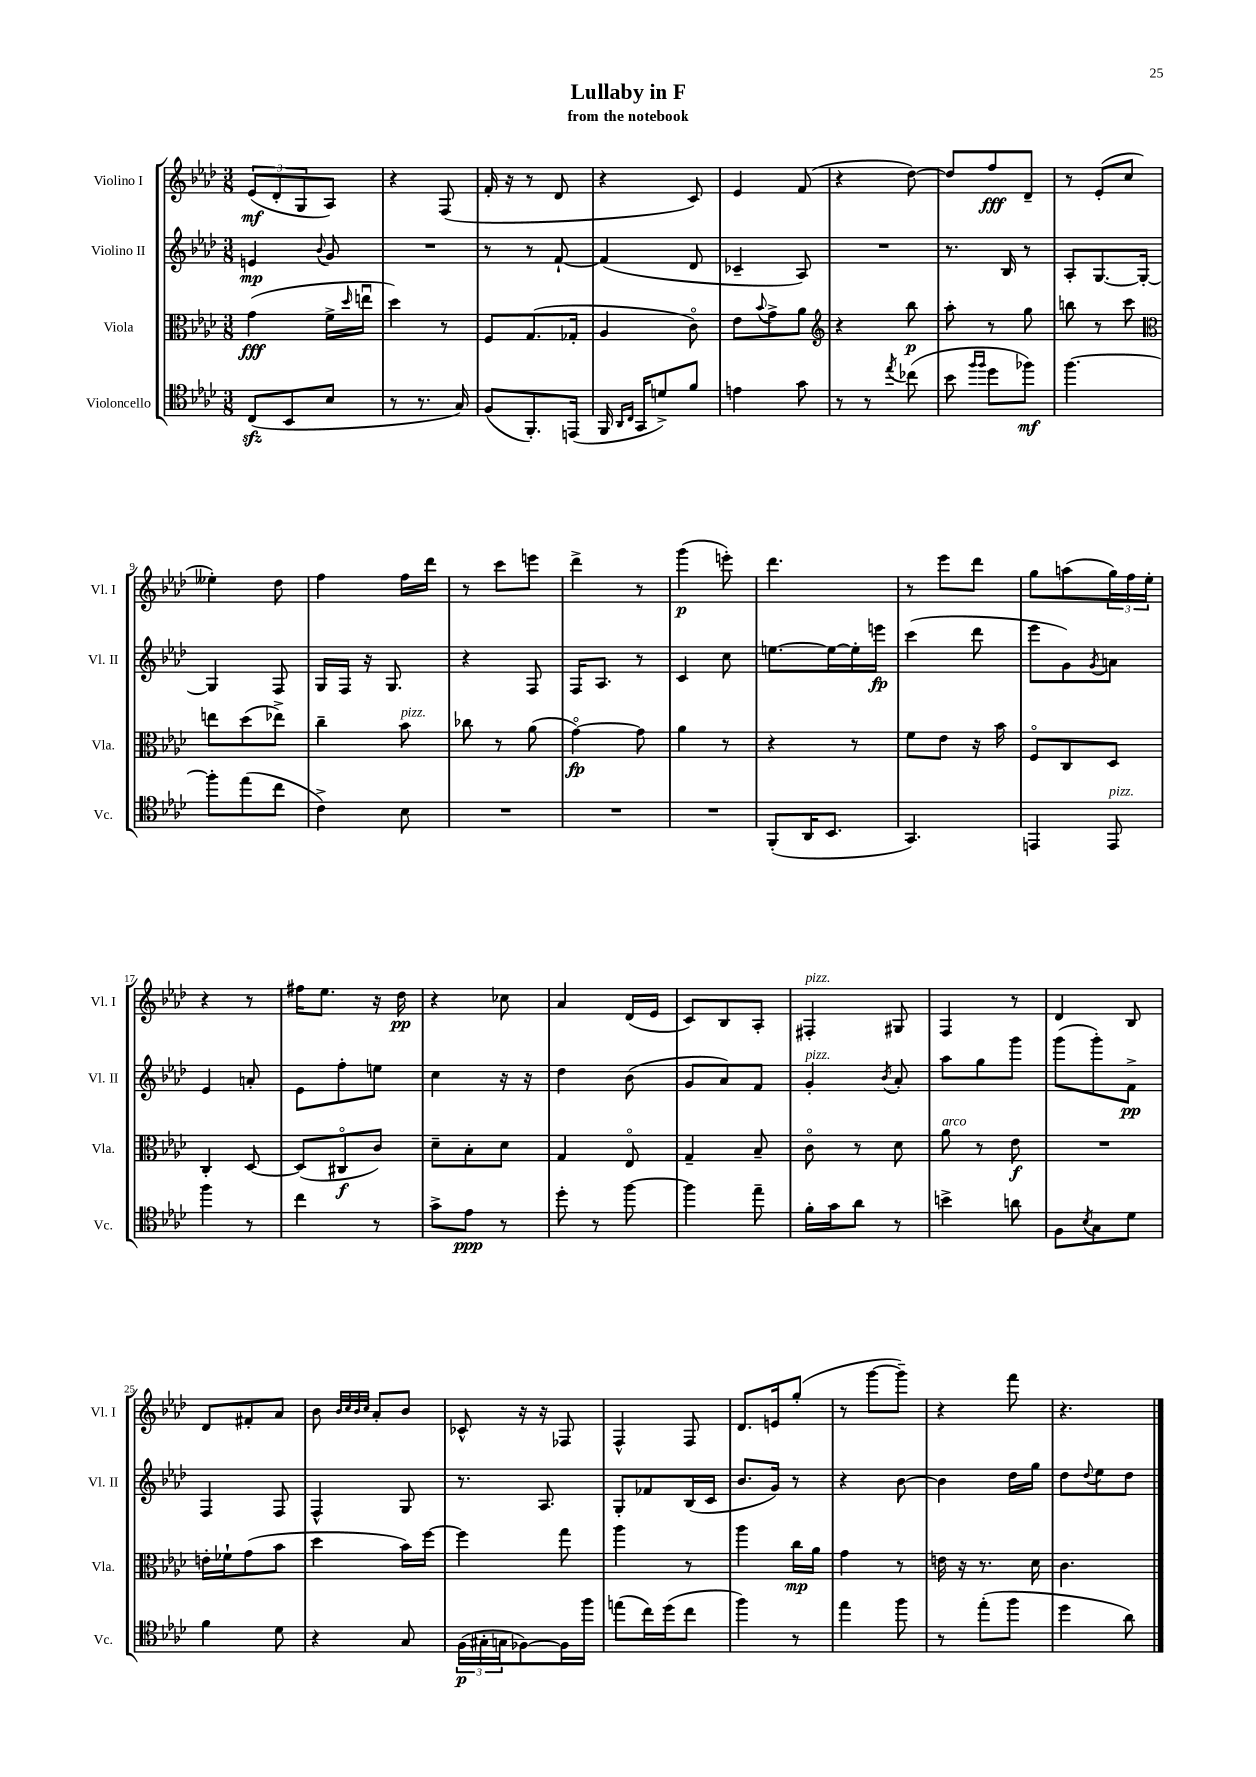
\header { title = "Lullaby in F" subtitle = "from the notebook" }
<<
\new StaffGroup <<
\new Staff = "s0" \with { instrumentName = "Violino I" shortInstrumentName = "Vl. I" } {
    \clef treble \key aes \major \numericTimeSignature \time 3/8
    \tuplet 3/2 { ees'8\mf( des'8-. g8 } aes8) |
    r4 f8( |
    f'16-. r16 r8 des'8 |
    r4 c'8) |
    ees'4 f'8( |
    r4 des''8~) |
    des''8 f''8\fff des'8-- |
    r8 ees'8-.( c''8 |
    eeses''4-.) des''8 |
    f''4 f''16 des'''16 |
    r8 c'''8 e'''8 |
    des'''4-> r8 |
    g'''4\p( e'''8-.) |
    des'''4. |
    r8 ees'''8 des'''8 |
    g''8 a''8( \tuplet 3/2 { g''16) f''16 ees''16-. } |
    r4 r8 |
    fis''16 ees''8. r16 des''16\pp |
    r4 ces''8 |
    aes'4 des'16( ees'16 |
    c'8) bes8 aes8-. |
    fis4-.^\markup { \italic "pizz." } gis8 |
    f4 r8 |
    des'4 bes8 |
    des'8 fis'8-. aes'8 |
    bes'8 \grace { bes'32 c''32 bes'32 c''32 } aes'8-. bes'8 |
    ces'8-^ r16 r16 fes8 |
    f4-^ f8 |
    des'8. e'16 g''8-.( |
    r8 g'''8~ g'''8--) |
    r4 f'''8 |
    r4. \bar "|." |
}
\new Staff = "s1" \with { instrumentName = "Violino II" shortInstrumentName = "Vl. II" } {
    \clef treble \key aes \major \numericTimeSignature \time 3/8
    e'4\mp \appoggiatura { bes'8 } g'8 |
    R4. |
    r8 r8 f'8~-! |
    f'4( des'8 |
    ces'4-- aes8) |
    R4. |
    r8. bes16 r8 |
    aes8-. g8.~ g16~-. |
    g4 f8 |
    g16 f16 r16 g8. |
    r4 f8 |
    f16 aes8. r8 |
    c'4 c''8 |
    e''8.~ e''16~ e''16-. e'''16\fp |
    c'''4( des'''8 |
    ees'''8 g'8) \acciaccatura { g'8 } a'8 |
    ees'4 a'8-. |
    ees'8 f''8-. e''8 |
    c''4 r16 r16 |
    des''4 bes'8( |
    g'8 aes'8) f'8 |
    g'4-.^\markup { \italic "pizz." } \acciaccatura { bes'8 } aes'8-. |
    aes''8 g''8 g'''8 |
    g'''8( g'''8-.) f'8->\pp |
    f4 f8 |
    f4-^ g8 |
    r8. aes8. |
    g8-. fes'8 bes16( c'16 |
    bes'8. g'16) r8 |
    r4 bes'8~ |
    bes'4 des''16 g''16 |
    des''8 \appoggiatura { des''8 } ees''8 des''8 \bar "|." |
}
\new Staff = "s2" \with { instrumentName = "Viola" shortInstrumentName = "Vla." } {
    \clef alto \key aes \major \numericTimeSignature \time 3/8
    g'4\fff( f'16-> \grace { des''16 } e''16\downbow |
    des''4) r8 |
    f8 g8.( ges16-. |
    aes4 c'8\flageolet) |
    ees'8 \appoggiatura { bes'8 } g'8-> aes'8 |
    \clef treble r4 bes''8\p |
    aes''8-. r8 g''8 |
    b''8 r8 c'''8 |
    \clef alto e''8 des''8( ees''8->) |
    c''4-- bes'8^\markup { \italic "pizz." } |
    ces''8 r8 aes'8( |
    g'4~\flageolet\fp) g'8 |
    aes'4 r8 |
    r4 r8 |
    f'8 ees'8 r16 bes'16 |
    f8\flageolet c8 des8 |
    c4-. des8~ |
    des8( cis8\flageolet\f c'8) |
    des'8-- bes8-. des'8 |
    g4 ees8\flageolet |
    g4-- bes8-- |
    c'8\flageolet r8 des'8 |
    aes'8^\markup { \italic "arco" } r8 ees'8\f |
    R4. |
    e'16-. fes'16-! g'8( bes'8 |
    des''4 bes'16) f''16~ |
    f''4 g''8 |
    aes''4 r8 |
    aes''4 c''16\mp aes'16 |
    g'4 r8 |
    e'16 r16 r8. des'16 |
    c'4. \bar "|." |
}
\new Staff = "s3" \with { instrumentName = "Violoncello" shortInstrumentName = "Vc." } {
    \clef tenor \key aes \major \numericTimeSignature \time 3/8
    c8\sfz( bes,8 bes8 |
    r8 r8. g16) |
    f8( f,8.-.) e,16( |
    f,16 \grace { aes,16 c16 } g,16 d'8->) f'8 |
    e'4 g'8 |
    r8 r8 \acciaccatura { ees''8 } ces''8( |
    bes'8 \grace { f''16 f''16 } des''8 fes''8\mf) |
    f''4.~ |
    f''8-. ees''8( c''8 |
    c'4->) bes8 |
    R4. |
    R4. |
    R4. |
    f,8-.( aes,16 bes,8. |
    g,4.) |
    e,4 e,8^\markup { \italic "pizz." } |
    f''4 r8 |
    c''4 r8 |
    g'8-> ees'8\ppp r8 |
    des''8-. r8 f''8~ |
    f''4 ees''8-- |
    f'16-. g'16 aes'8 r8 |
    b'4-> a'8 |
    f8 \acciaccatura { bes8 } g8 des'8 |
    f'4 des'8 |
    r4 g8 |
    \tuplet 3/2 { f16\p( gis16-. g16 } fes8~) fes16 f''16 |
    e''8( c''16) des''16( c''8 |
    f''4) r8 |
    ees''4 f''8 |
    r8 ees''8-.( f''8 |
    des''4 aes'8) \bar "|." |
}
>>
>>
